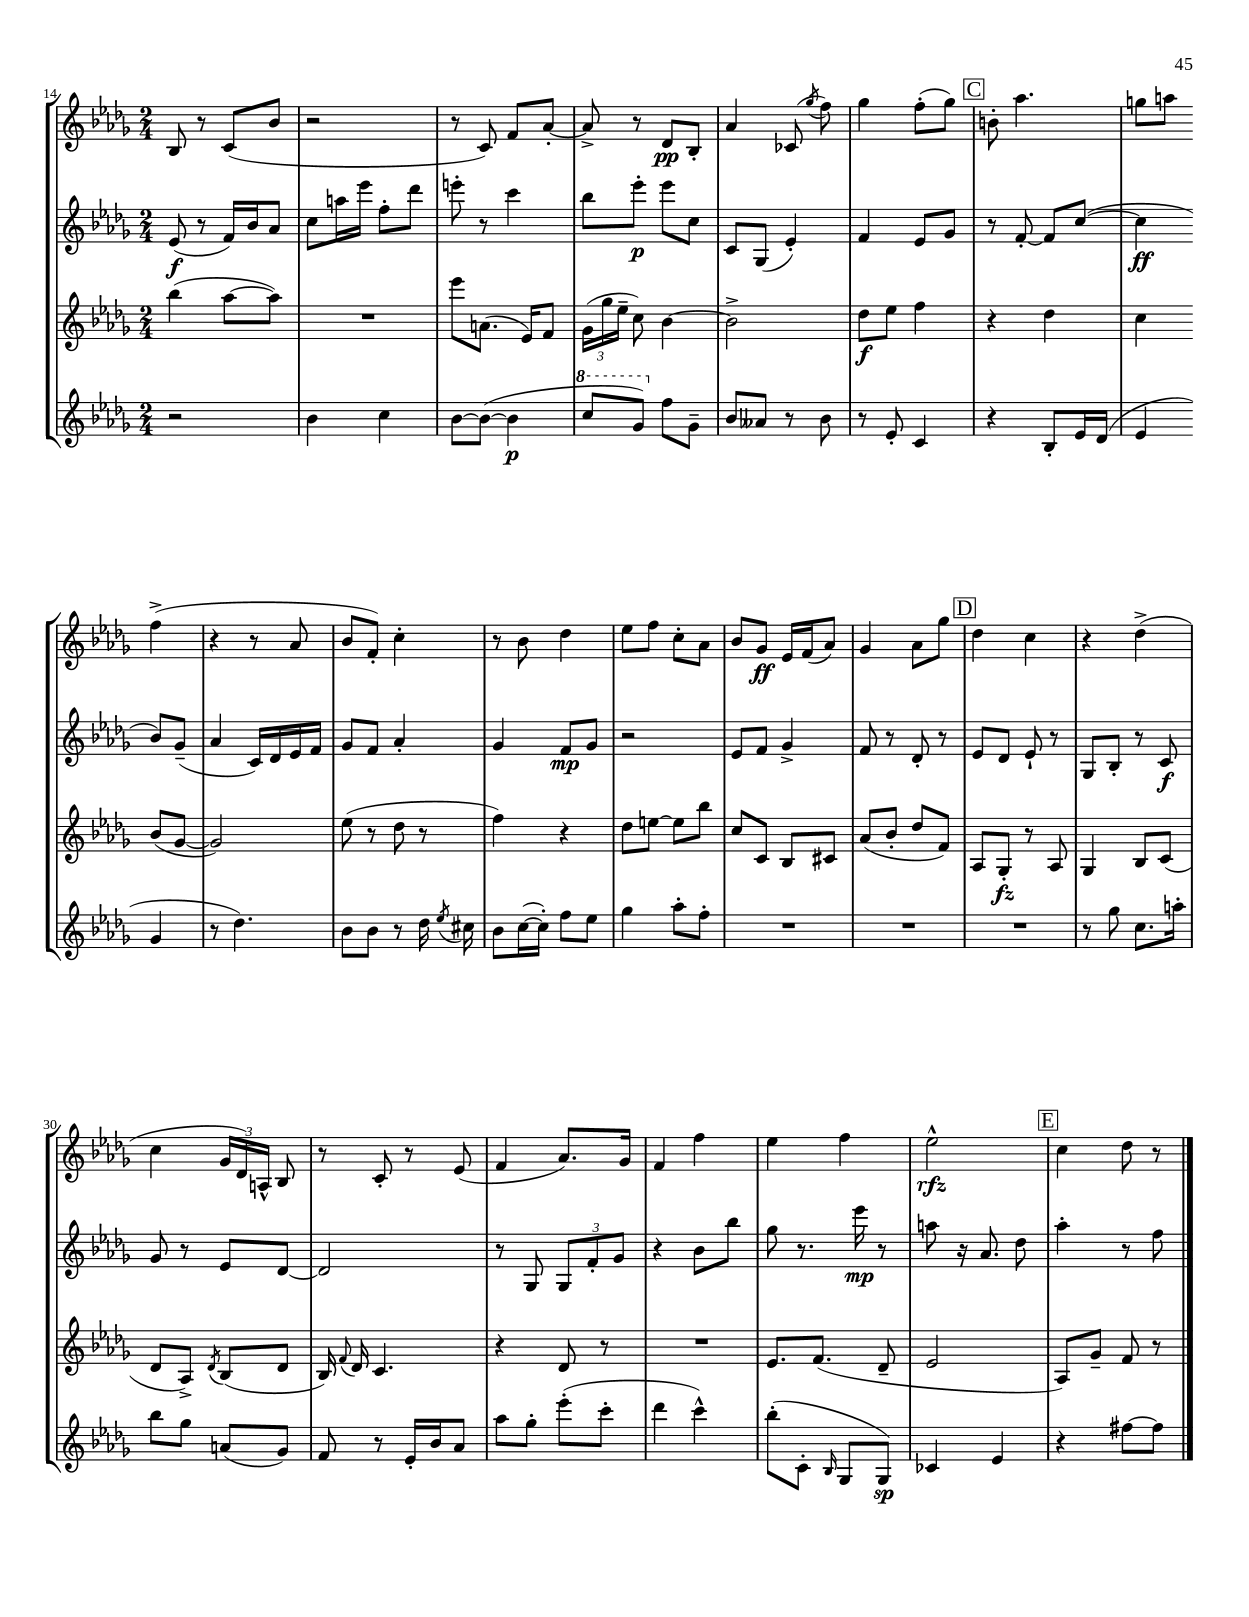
<<
\new StaffGroup <<
\new Staff = "s0" {
    \clef treble \key des \major \numericTimeSignature \time 2/4
    \autoBeamOff bes8 r8 c'8[( bes'8] |
    r2 |
    r8 c'8) f'8[ aes'8]~-. |
    aes'8-> r8 des'8[\pp bes8]-. |
    aes'4 ces'8( \acciaccatura { ges''8 } f''8) |
    ges''4 f''8[-.( ges''8]) |
    \mark \markup { \box "C" } b'8-. aes''4. |
    g''8[ a''8] f''4->( |
    r4 r8 aes'8 |
    bes'8[ f'8]-.) c''4-. |
    r8 bes'8 des''4 |
    ees''8[ f''8] c''8[-. aes'8] |
    bes'8[ ges'8]\ff ees'16[ f'16( aes'8]) |
    ges'4 aes'8[ ges''8] |
    \mark \markup { \box "D" } des''4 c''4 |
    r4 des''4->( |
    c''4 \tuplet 3/2 { ges'16[ des'16) a16]-^ } bes8 |
    r8 c'8-. r8 ees'8( |
    f'4 aes'8.[) ges'16] |
    f'4 f''4 |
    ees''4 f''4 |
    ees''2-^\rfz |
    \mark \markup { \box "E" } c''4 des''8 r8 \bar "|." |
}
\new Staff = "s1" {
    \clef treble \key des \major \numericTimeSignature \time 2/4
    \autoBeamOff ees'8\f( r8 f'16[) bes'16 aes'8] |
    c''8[ a''16 ees'''16] f''8[-. des'''8] |
    e'''8-. r8 c'''4 |
    bes''8[ ees'''8]-.\p ees'''8[ c''8] |
    c'8[ ges8]( ees'4-.) |
    f'4 ees'8[ ges'8] |
    \mark \markup { \box "C" } r8 f'8~-. f'8[ c''8]~( |
    c''4\ff bes'8[) ges'8]--( |
    aes'4 c'16[) des'16 ees'16 f'16] |
    ges'8[ f'8] aes'4-. |
    ges'4 f'8[\mp ges'8] |
    r2 |
    ees'8[ f'8] ges'4-> |
    f'8 r8 des'8-. r8 |
    \mark \markup { \box "D" } ees'8[ des'8] ees'8-! r8 |
    ges8[ bes8]-. r8 c'8\f |
    ges'8 r8 ees'8[ des'8]~ |
    des'2 |
    r8 ges8 \tuplet 3/2 { ges8[ f'8-. ges'8] } |
    r4 bes'8[ bes''8] |
    ges''8 r8. ees'''16\mp r8 |
    a''8 r16 aes'8. des''8 |
    \mark \markup { \box "E" } aes''4-. r8 f''8 \bar "|." |
}
\new Staff = "s2" {
    \clef treble \key des \major \numericTimeSignature \time 2/4
    \autoBeamOff bes''4( aes''8[~ aes''8]) |
    R2 |
    ees'''8[ a'8.]( ees'16[) f'8] |
    \tuplet 3/2 { ges'16[( ges''16 ees''16]-- } c''8) bes'4~ |
    bes'2-> |
    des''8[\f ees''8] f''4 |
    \mark \markup { \box "C" } r4 des''4 |
    c''4 bes'8[( ges'8]~ |
    ges'2) |
    ees''8( r8 des''8 r8 |
    f''4) r4 |
    des''8[ e''8]~ e''8[ bes''8] |
    c''8[ c'8] bes8[ cis'8] |
    aes'8[( bes'8]-. des''8[ f'8]) |
    \mark \markup { \box "D" } aes8[ ges8]-.\fz r8 aes8 |
    ges4 bes8[ c'8]( |
    des'8[ aes8]->) \acciaccatura { des'8 } bes8[( des'8] |
    bes16) \appoggiatura { f'8 } des'16 c'4. |
    r4 des'8 r8 |
    R2 |
    ees'8.[ f'8.]( des'8-- |
    ees'2 |
    \mark \markup { \box "E" } aes8[) ges'8]-- f'8 r8 \bar "|." |
}
\new Staff = "s3" {
    \clef treble \key des \major \numericTimeSignature \time 2/4
    \autoBeamOff r2 |
    bes'4 c''4 |
    bes'8[~ bes'8]~( bes'4\p |
    \ottava #1 c'''8[ ges''8]) \ottava #0 f''8[ ges'8]-- |
    bes'8[ aeses'8] r8 bes'8 |
    r8 ees'8-. c'4 |
    \mark \markup { \box "C" } r4 bes8[-. ees'16 des'16]( |
    ees'4 ges'4 |
    r8 des''4.) |
    bes'8[ bes'8] r8 des''16 \acciaccatura { ees''8 } cis''16 |
    bes'8[ c''16~( c''16]-.) f''8[ ees''8] |
    ges''4 aes''8[-. f''8]-. |
    R2 |
    R2 |
    \mark \markup { \box "D" } R2 |
    r8 ges''8 c''8.[ a''16]-. |
    bes''8[ ges''8] a'8[( ges'8]) |
    f'8 r8 ees'16[-. bes'16 aes'8] |
    aes''8[ ges''8]-. ees'''8[-.( c'''8]-. |
    des'''4 c'''4-^) |
    bes''8[-.( c'8]-. \grace { bes16 } ges8[ ges8]\sp) |
    ces'4 ees'4 |
    \mark \markup { \box "E" } r4 fis''8[~ fis''8] \bar "|." |
}
>>
>>
\layout { \context { \Score currentBarNumber = #14 } }
